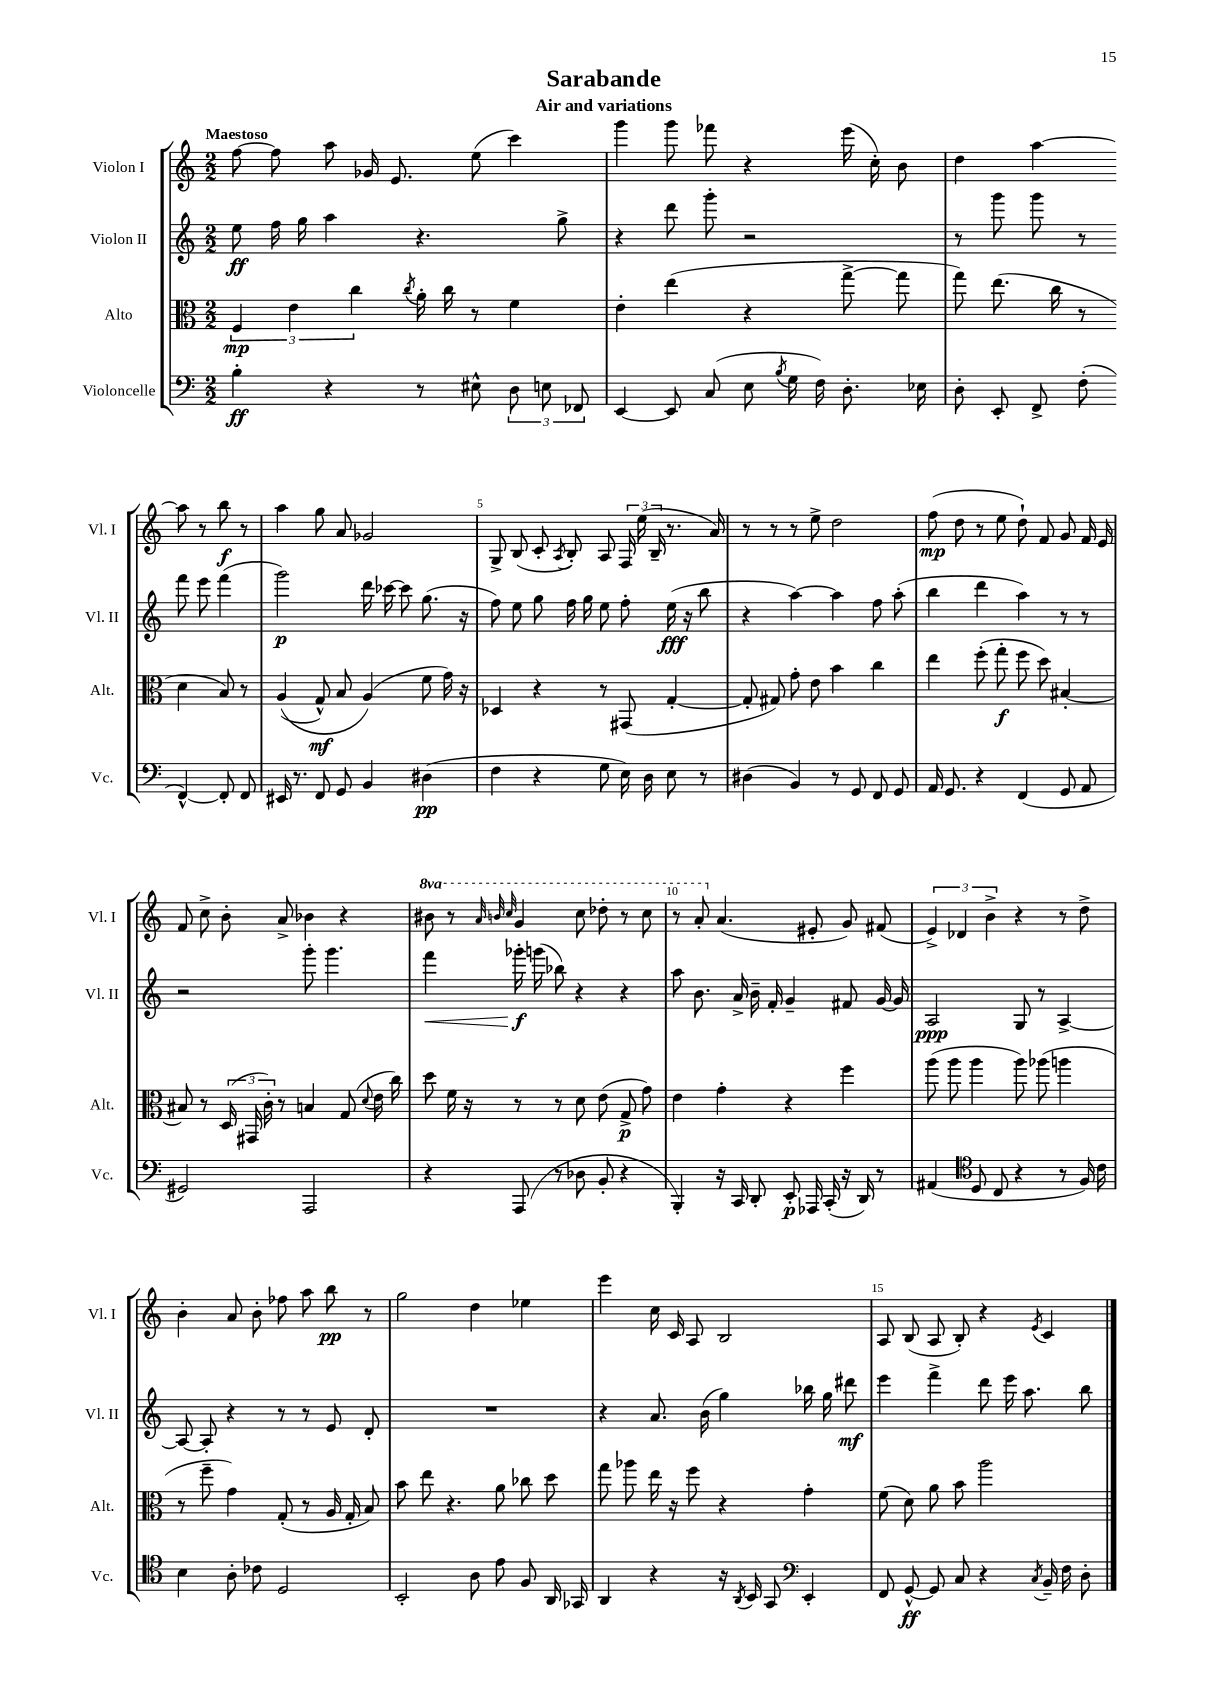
\header { title = "Sarabande" subtitle = "Air and variations" }
<<
\new StaffGroup <<
\new Staff = "s0" \with { instrumentName = "Violon I" shortInstrumentName = "Vl. I" } {
    \clef treble \key c \major \numericTimeSignature \time 2/2 \set Staff.ottavationMarkups = #ottavation-simple-ordinals \tempo "Maestoso"
    \autoBeamOff f''8~ f''8 a''8 ges'16 e'8. e''8( c'''4) |
    g'''4 g'''8 fes'''8 r4 e'''16( c''16-.) b'8 |
    d''4 a''4~ a''8 r8 b''8\f r8 |
    a''4 g''8 a'8 ges'2 |
    g8-> b8( c'8-. \acciaccatura { a8 } b8-.) a8 \tuplet 3/2 { f16 e''16( b16-- } r8. a'16) |
    r8 r8 r8 e''8-> d''2 |
    f''8\mp( d''8 r8 e''8 d''8-!) f'8 g'8 f'16 e'16 |
    f'8 c''8-> b'8-. a'8-> bes'4 r4 |
    \ottava #1 bis''8 r8 \grace { a''32 b''32 c'''32 } g''4 c'''8 des'''8-. r8 c'''8 |
    r8 a''8-. \ottava #0 a'4.( eis'8-. g'8) fis'8( |
    \tuplet 3/2 { e'4->) des'4 b'4-> } r4 r8 d''8-> |
    b'4-. a'8 b'8-. fes''8 a''8 b''8\pp r8 |
    g''2 d''4 ees''4 |
    e'''4 c''16 c'16 a8 b2 |
    a8 b8( a8 b8-.) r4 \acciaccatura { e'8 } c'4 \bar "|." |
}
\new Staff = "s1" \with { instrumentName = "Violon II" shortInstrumentName = "Vl. II" } {
    \clef treble \key c \major \numericTimeSignature \time 2/2
    \autoBeamOff e''8\ff f''16 g''16 a''4 r4. g''8-> |
    r4 d'''8 g'''8-. r2 |
    r8 g'''8 g'''8 r8 f'''8 e'''8 f'''4( |
    g'''2\p) d'''16 ces'''16~ ces'''8 g''8.( r16 |
    f''8) e''8 g''8 f''16 g''16 e''8 f''8-. e''16\fff( r16 b''8 |
    r4 a''4~) a''4 f''8 a''8-.( |
    b''4 d'''4 a''4) r8 r8 |
    r2 g'''8-. g'''4. |
    f'''4\< ges'''16-.\f\! g'''16( bes''8) r4 r4 |
    a''8 b'8. a'16-> b'16-- f'16-. g'4-- fis'8 g'16~ g'16 |
    a2\ppp g8 r8 a4~-> |
    a8~ a8-. r4 r8 r8 e'8 d'8-. |
    R1 |
    r4 a'8. b'16( g''4) bes''16 g''16 dis'''8\mf |
    e'''4 f'''4-> d'''8 e'''16 a''8. b''8 \bar "|." |
}
\new Staff = "s2" \with { instrumentName = "Alto" shortInstrumentName = "Alt." } {
    \clef alto \key c \major \numericTimeSignature \time 2/2
    \autoBeamOff \tuplet 3/2 { f4\mp e'4 c''4 } \acciaccatura { c''8 } a'16-. c''16 r8 f'4 |
    e'4-. e''4( r4 g''8~-> g''8 |
    g''8) e''8.( c''16 r8 d'4 b8) r8 |
    a4(\( g8-^\mf) b8 a4(\) f'8 g'16) r16 |
    des4 r4 r8 gis,8( g4~-. |
    g8-. gis8) g'8-. e'8 b'4 c''4 |
    e''4 f''8-.( g''8-.\f f''8 d''8) bis4~-. |
    bis8 r8 \tuplet 3/2 { d16( gis,16 c'16-.) } r8 b4 g8( \appoggiatura { d'8 } e'16 c''16) |
    d''8 f'16 r16 r8 r8 d'8 e'8( g8->\p g'8) |
    e'4 g'4-. r4 f''4 |
    a''8( a''8 a''4 a''8) aes''8( a''4 |
    r8 f''8-- g'4) g8-.( r8 a16 g16-. b8) |
    b'8 e''8 r4. a'8 ces''8 d''8 |
    g''8 aes''8 e''16 r16 f''8 r4 g'4-. |
    f'8( d'8) a'8 b'8 a''2 \bar "|." |
}
\new Staff = "s3" \with { instrumentName = "Violoncelle" shortInstrumentName = "Vc." } {
    \clef bass \key c \major \numericTimeSignature \time 2/2
    \autoBeamOff b4-.\ff r4 r8 eis8-^ \tuplet 3/2 { d8 e8 fes,8 } |
    e,4~ e,8 c8( e8 \acciaccatura { b8 } g16 f16) d8.-. ees16 |
    d8-. e,8-. f,8-> f8-.( f,4~-^) f,8-. f,8 |
    eis,16 r8. f,8 g,8 b,4 dis4\pp( |
    f4 r4 g8 e16) d16 e8 r8 |
    dis4( b,4) r8 g,8 f,8 g,8 |
    a,16 g,8. r4 f,4( g,8 a,8 |
    gis,2) a,,2 |
    r4 a,,8( r8 des8 b,8-. r4 |
    b,,4-.) r16 c,16 d,8-. e,8-.\p aes,,16 c,16-.( r16 d,16) r8 |
    ais,4( \clef tenor d8 c8 r4 r8 f16) c'16 |
    b4 a8-. ces'8 d2 |
    b,2-. a8 e'8 f8 a,16 ges,16 |
    a,4 r4 r16 \acciaccatura { a,8 } b,16 g,8 \clef bass e,4-. |
    f,8 g,8~-^\ff g,8 c8 r4 \acciaccatura { c8 } b,16-- f16 d8-. \bar "|." |
}
>>
>>
\layout { \context { \Score \override BarNumber.break-visibility = ##(#f #t #t) barNumberVisibility = #(every-nth-bar-number-visible 5) } }
